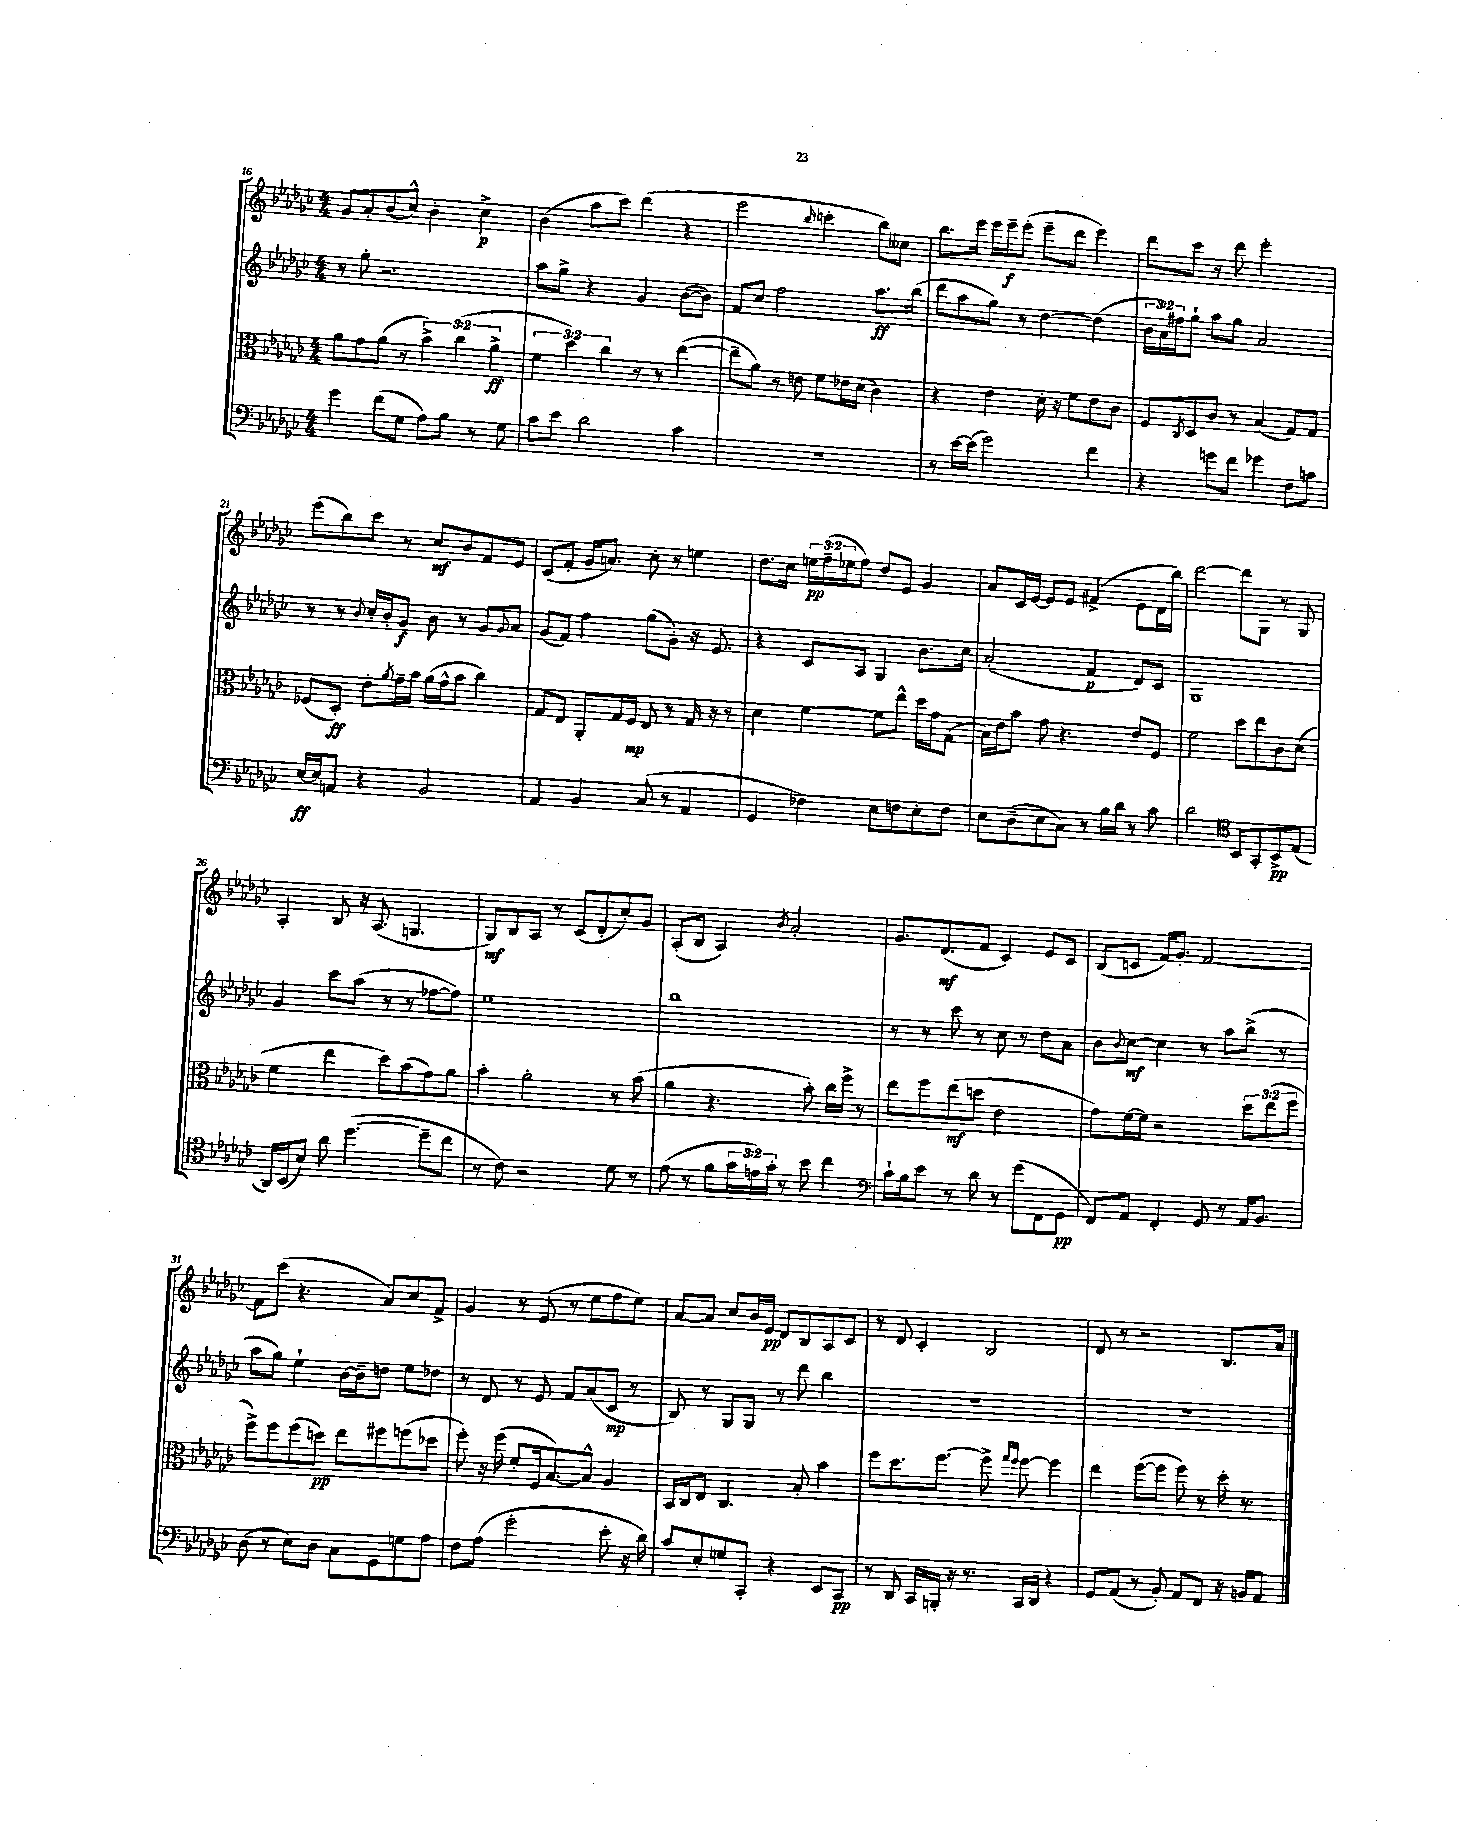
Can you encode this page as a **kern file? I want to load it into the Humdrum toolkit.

**kern	**dynam	**kern	**dynam	**kern	**dynam	**kern	**dynam
*part4	*part4	*part3	*part3	*part2	*part2	*part1	*part1
*staff4	*staff4	*staff3	*staff3	*staff2	*staff2	*staff1	*staff1
*clefF4	*	*clefC3	*	*clefG2	*	*clefG2	*
*k[b-e-a-d-g-c-]	*	*k[b-e-a-d-g-c-]	*	*k[b-e-a-d-g-c-]	*	*k[b-e-a-d-g-c-]	*
*M4/4	*	*M4/4	*	*M4/4	*	*M4/4	*
=16	=16	=16	=16	=16	=16	=16	=16
4g-\	.	8a-\L	.	8r	.	8g-/L	.
.	.	8g-\	.	8gg-'\	.	8a-'/	.
(8f\L	.	(8a-\J	.	2.r	.	(8b-/	.
8G-\J	.	8r	.	.	.	8cc-^^/J)	.
8A-\L)	.	6b-^\)	.	.	.	4b-'\	.
8B-\J	.	.	.	.	.	.	.
.	.	(6cc-\	.	.	.	.	.
8r	.	.	.	.	.	4cc-^\	p
.	.	6a-^\	ff	.	.	.	.
8G-\	.	.	.	.	.	.	.
=17	=17	=17	=17	=17	=17	=17	=17
8c-\L	.	6f\	.	8aa-\L	.	(4b-\	.
8e-\J	.	.	.	8gg-^\J	.	.	.
.	.	6dd-\)	.	.	.	.	.
2d-\	.	.	.	4r	.	8aa-\L	.
.	.	6cc-\	.	.	.	.	.
.	.	.	.	.	.	8ccc-\J)	.
.	.	8r	.	4g-/	.	(4ddd-\	.
.	.	8r	.	.	.	.	.
4c-\	.	([4ee-\	.	([8b-\L	.	4r	.
.	.	.	.	8b-\J])	.	.	.
=18	=18	=18	=18	=18	=18	=18	=18
1r	.	8ee-~\L]	.	8f/L	.	2eee-\	.
.	.	8a-\J)	.	8cc-/J	.	.	.
.	.	8r	.	2ff\	.	.	.
.	.	8en\	.	.	.	.	.
.	.	.	.	.	.	16qqbb-/	.
.	.	8f\L	.	.	.	4cccn'\	.
.	.	16e-X\L	.	.	.	.	.
.	.	(16d-\JJ	.	.	.	.	.
.	.	4c-\)	.	8.aa-\L	ff	8bb-\L)	.
.	.	.	.	.	.	8cc--X\J	.
.	.	.	.	(16bb-\Jk	.	.	.
=19	=19	=19	=19	=19	=19	=19	=19
8r	.	4r	.	8ddd-\L	.	8.bb-\L	.
[16e-\LL	.	.	.	8aa-\	.	.	.
(16e-\JJ]	.	.	.	.	.	16eee-\Jk	.
2g-\)	.	4e-\	.	8gg-\J)	.	16eee-\LL	.
.	.	.	.	.	.	16eee-~\J	f
.	.	.	.	8r	.	(8eee-'\J	.
.	.	16d-'\	.	[4dd-\	.	8eee-~\L	.
.	.	16r	.	.	.	.	.
.	.	8f\L	.	.	.	8ddd-\J	.
4f\	.	8e-\	.	(4dd-\]	.	4eee-\)	.
.	.	8c-\J	.	.	.	.	.
=20	=20	=20	=20	=20	=20	=20	=20
4r	.	8F/L	.	24b-\LL	.	8ddd-\L	.
.	.	.	.	24a-\)	.	.	.
.	.	.	.	24ff#X\J	.	.	.
.	.	8qC-/	.	.	.	.	.
.	.	8D-/	.	8gg-`\J	.	8ccc-\J	.
8gn\L	.	8c-/J	.	8aa-\L	.	8r	.
8f\J	.	8r	.	8gg-\J	.	8ddd-\	.
4g-X\	.	(4B-/	.	2a-/	.	2eee-'\	.
8F\L	.	8G-/L)	.	.	.	.	.
8cn\J	.	8G-/J	.	.	.	.	.
!!LO:LB:g=z
=21	=21	=21	=21	=21	=21	=21	=21
[16E-/LL	ff	(8F-X/L	.	8r	.	(8eee-\L	.
16E-/J]	.	.	.	.	.	.	.
8AAn/J	.	8D-'/J)	ff	8r	.	8bb-\)	.
.	.	.	.	8qqb-/	.	.	.
4r	.	8e-'\L	.	16cc-'/LL	.	8ccc-\J	.
.	.	.	.	16b-'/J	.	.	.
.	.	8qa-/	.	.	.	.	.
.	.	16g-~\L	.	8g-/J	f	8r	.
.	.	16b-\JJ	.	.	.	.	.
2BB-/	.	(16a-\LL	.	8b-\	.	8cc-/L	mf
.	.	16g-^^\J	.	.	.	.	.
.	.	8b-\J	.	8r	.	8b-/	.
.	.	4cc-\)	.	8g-/L	.	8f/	.
.	.	.	.	8qqg-/	.	.	.
.	.	.	.	8a-/J	.	8e-/J	.
=22	=22	=22	=22	=22	=22	=22	=22
4AA-/	.	8G-/L	.	(8g-/L	.	(8c-/L	.
.	.	8E-/J	.	8f/J)	.	8f'/J	.
4BB-/	.	8AA-'/L	.	4ff\	.	16g-/KL	.
.	.	.	.	.	.	8.an/J)	.
.	.	16G-/L	.	.	.	.	.
.	.	16F/JJ	mp	.	.	.	.
(8C-/	.	8E-/	.	(8gg-\L	.	8cc-'\	.
8r	.	8r	.	8g-'\J)	.	8r	.
4AA-/	.	16G-/	.	16r	.	4een\	.
.	.	16r	.	8.e-/	.	.	.
.	.	8r	.	.	.	.	.
=23	=23	=23	=23	=23	=23	=23	=23
4GG-/	.	4d-\	.	4r	.	8.dd-\L	.
.	.	.	.	.	.	16cc-\Jk	.
4F-X\)	.	[4f\	.	8c-/L	.	24een\LL	pp
.	.	.	.	.	.	(24ff~\	.
.	.	.	.	.	.	24ee-X\J	.
.	.	.	.	8A-/J	.	8ff\J)	.
8E-\L	.	8f\L]	.	4G-/	.	8dd-/L	.
8Fn\	.	8ee-^^\J	.	.	.	8e-/J	.
8E-'\	.	16dd-\LL	.	8.b-\L	.	4g-/	.
.	.	16g-\J	.	.	.	.	.
8F\J	.	(8G-\J	.	.	.	.	.
.	.	.	.	16cc-\Jk	.	.	.
=24	=24	=24	=24	=24	=24	=24	=24
8E-\L	.	16B-\LL)	.	(2a-'/	.	8a-/L	.
.	.	16e-\J	.	.	.	.	.
(8D-~\	.	8b-\J	.	.	.	16c-/L	.
.	.	.	.	.	.	[16e-/JJ	.
8E-\	.	8g-\	.	.	.	8e-/L]	.
8C-\J)	.	4.r	.	.	.	8e-/J	.
8r	.	.	.	4f/	p	(4f#X^/	.
16B-\LL	.	.	.	.	.	.	.
16d-\JJ	.	.	.	.	.	.	.
8r	.	8e-/L	.	8d-/L)	.	8e-\L	.
8c-\	.	8F/J	.	8c-/J	.	16d-\L	.
.	.	.	.	.	.	16bb-\JJ)	.
=25	=25	=25	=25	=25	=25	=25	=25
2d-\	.	2f\	.	1G-	.	[2ddd-\	.
*clefC4	*	*	*	*	*	*	*
8BB-/L	.	8dd-\L	.	.	.	8ddd-\L]	.
8GG-'/	.	8ee-\	.	.	.	8G-\J	.
8BB-^/	pp	8c-\	.	.	.	8r	.
(8E-/J	.	(8d-\J	.	.	.	8G-/	.
!!LO:LB:g=z
=26	=26	=26	=26	=26	=26	=26	=26
16AA-/LL)	.	4f\	.	4g-/	.	4A-'/	.
(16BB-/J	.	.	.	.	.	.	.
8B-/J)	.	.	.	.	.	.	.
8a-\	.	4ee-\	.	8ccc-\L	.	8B-/	.
([4.dd-\	.	.	.	(8aa-\J	.	16r	.
.	.	.	.	.	.	(8.A-/	.
.	.	8dd-\L)	.	8r	.	.	.
.	.	(8b-\	.	8r	.	4.Gn/	.
8dd-~\L]	.	8g-\)	.	[8ff-X\L	.	.	.
8cc-\J	.	8a-\J	.	8ff-\J])	.	.	.
=27	=27	=27	=27	=27	=27	=27	=27
8r	.	4b-'\	.	1ee-	.	8G-/L)	mf
8c-\)	.	.	.	.	.	8B-/	.
2r	.	2a-'\	.	.	.	8A-/J	.
.	.	.	.	.	.	8r	.
.	.	.	.	.	.	(8c-/L	.
.	.	.	.	.	.	8d-'/	.
8d-\	.	8r	.	.	.	8cc-'/)	.
8r	.	(8b-\	.	.	.	8g-/J	.
=28	=28	=28	=28	=28	=28	=28	=28
(8e-\	.	4a-\	.	1bb-	.	(8A-'/L	.
8r	.	.	.	.	.	8B-/J	.
8f\L	.	4.r	.	.	.	4A-/)	.
24g-\L	.	.	.	.	.	.	.
24en\)	.	.	.	.	.	.	.
24g-'\JJ	.	.	.	.	.	.	.
.	.	.	.	.	.	8qb-/	.
8r	.	.	.	.	.	2a-'/	.
8b-\	.	8b-'\)	.	.	.	.	.
4cc-\	.	16cc-\LL	.	.	.	.	.
.	.	16ff^\JJ	.	.	.	.	.
.	.	8r	.	.	.	.	.
=29	=29	=29	=29	=29	=29	=29	=29
*clefF4	*	*	*	*	*	*	*
16c-`\LL	.	8ee-\L	.	8r	.	8.g-/L	.
16B-\J	.	.	.	.	.	.	.
8e-\J	.	8ff\	.	8r	.	.	.
.	.	.	.	.	.	(8.d-/	mf
8r	.	(8ee-\	mf	8ccc-\	.	.	.
8d-\	.	8ddn\J	.	8r	.	8f/J	.
8r	.	2e-\	.	8cc-\	.	4c-/)	.
(8g-\L	.	.	.	8r	.	.	.
8FF\	.	.	.	8dd-\L	.	8e-/L	.
8GG-\J	pp	.	.	8a-\J	.	8c-/J	.
=30	=30	=30	=30	=30	=30	=30	=30
8FF/L)	.	8g-\L)	.	8b-\L	.	(8B-/L	.
.	.	.	.	8qqb-/	.	.	.
8AA-/J	.	[16f\L	.	[8cc-\J	mf	8cn/J	.
.	.	16f\JJ]	.	.	.	.	.
4FF'/	.	2r	.	4cc-\]	.	16f/KL)	.
.	.	.	.	.	.	8.g-'/J	.
8GG-/	.	.	.	8r	.	[2f/	.
8r	.	.	.	8aa-\L	.	.	.
16AA-/KL	.	12dd-\L	.	(8bb-^\J	.	.	.
8.BB-/J	.	.	.	.	.	.	.
.	.	(12ee-\	.	.	.	.	.
.	.	.	.	8r	.	.	.
.	.	12ff\J	.	.	.	.	.
!!LO:LB:g=z
=31	=31	=31	=31	=31	=31	=31	=31
(8D-\	.	8ff^\L)	.	8aa-\L	.	8f\L]	.
8r	.	8ff\	.	8gg-\J)	.	(8ccc-\J	.
8E-\L)	.	(8ff\	.	4ee-`\	.	4.r	.
8D-\J	.	8ddn\J)	pp	.	.	.	.
8C-\L	.	8ee-\L	.	[16b-\LL	.	.	.
.	.	.	.	16b-~\J]	.	.	.
8GG-\	.	8ff#X\	.	8ddn\J	.	8a-/L)	.
8Gn\	.	(8ffn\	.	8ee-\L	.	8cc-/	.
8A-\J	.	8dd-X\J	.	8dd-X\J	.	8f^/J	.
=32	=32	=32	=32	=32	=32	=32	=32
8F\L	.	8ff'\)	.	8r	.	4g-/	.
(8A-\J	.	16r	.	8d-/	.	.	.
.	.	(16ff\	.	.	.	.	.
2g-'\	.	8f'/L	.	8r	.	8r	.
.	.	16F/k	.	8e-/	.	(8e-/	.
.	.	[8.B-/)	.	.	.	.	.
.	.	.	.	8f/L	.	8r	.
.	.	8B-^^/J]	.	(8a-/	.	8ee-\L	.
8e-'\	.	4A-/	.	8c-/J	mp	8ff\	.
16r	.	.	.	8r	.	8ee-\J)	.
16d-\)	.	.	.	.	.	.	.
=33	=33	=33	=33	=33	=33	=33	=33
8c-/L	.	16BB-/LL	.	8B-/)	.	[8a-/L	.
.	.	16C-/J	.	.	.	.	.
8E-'/	.	8E-/J	.	8r	.	8a-/J]	.
8Gn/	.	4.C-/	.	8G-/L	.	8cc-/L	.
8CC-'/J	.	.	.	8G-/J	.	16b-/L	.
.	.	.	.	.	.	16e-/JJ	pp
4r	.	.	.	8r	.	8d-/L	.
.	.	8B-'/	.	8ddd-\	.	8B-/	.
8EE-/L	.	4b-\	.	4bb-\	.	8A-/	.
8CC-/J	pp	.	.	.	.	8c-/J	.
=34	=34	=34	=34	=34	=34	=34	=34
8r	.	8ff\L	.	1r	.	8r	.
8DD-/	.	8.dd-\	.	.	.	8d-/	.
16CC-/LL	.	.	.	.	.	4c-'/	.
16BBBn'/JJ	.	[8.ff\J	.	.	.	.	.
16r	.	.	.	.	.	.	.
8.r	.	.	.	.	.	.	.
.	.	8ff^\]	.	.	.	2B-/	.
.	.	16qqgg-/LL	.	.	.	.	.
.	.	16qqff/JJ	.	.	.	.	.
16CC-/LL	.	[8ff\	.	.	.	.	.
16DD-/JJ	.	.	.	.	.	.	.
4r	.	4ff\]	.	.	.	.	.
=35	=35	=35	=35	=35	=35	=35	=35
8GG-/L	.	4ee-\	.	1r	.	8d-/	.
(8AA-/J	.	.	.	.	.	8r	.
8r	.	([8ff\L	.	.	.	2r	.
8BB-'/)	.	8ff\J]	.	.	.	.	.
8AA-/L	.	8ff\)	.	.	.	.	.
8FF/J	.	8r	.	.	.	.	.
16r	.	16dd-'\	.	.	.	8.B-/L	.
16BBn/KL	.	8.r	.	.	.	.	.
8AA-/J	.	.	.	.	.	.	.
.	.	.	.	.	.	16a-/Jk	.
==	==	==	==	==	==	==	==
*-	*-	*-	*-	*-	*-	*-	*-
